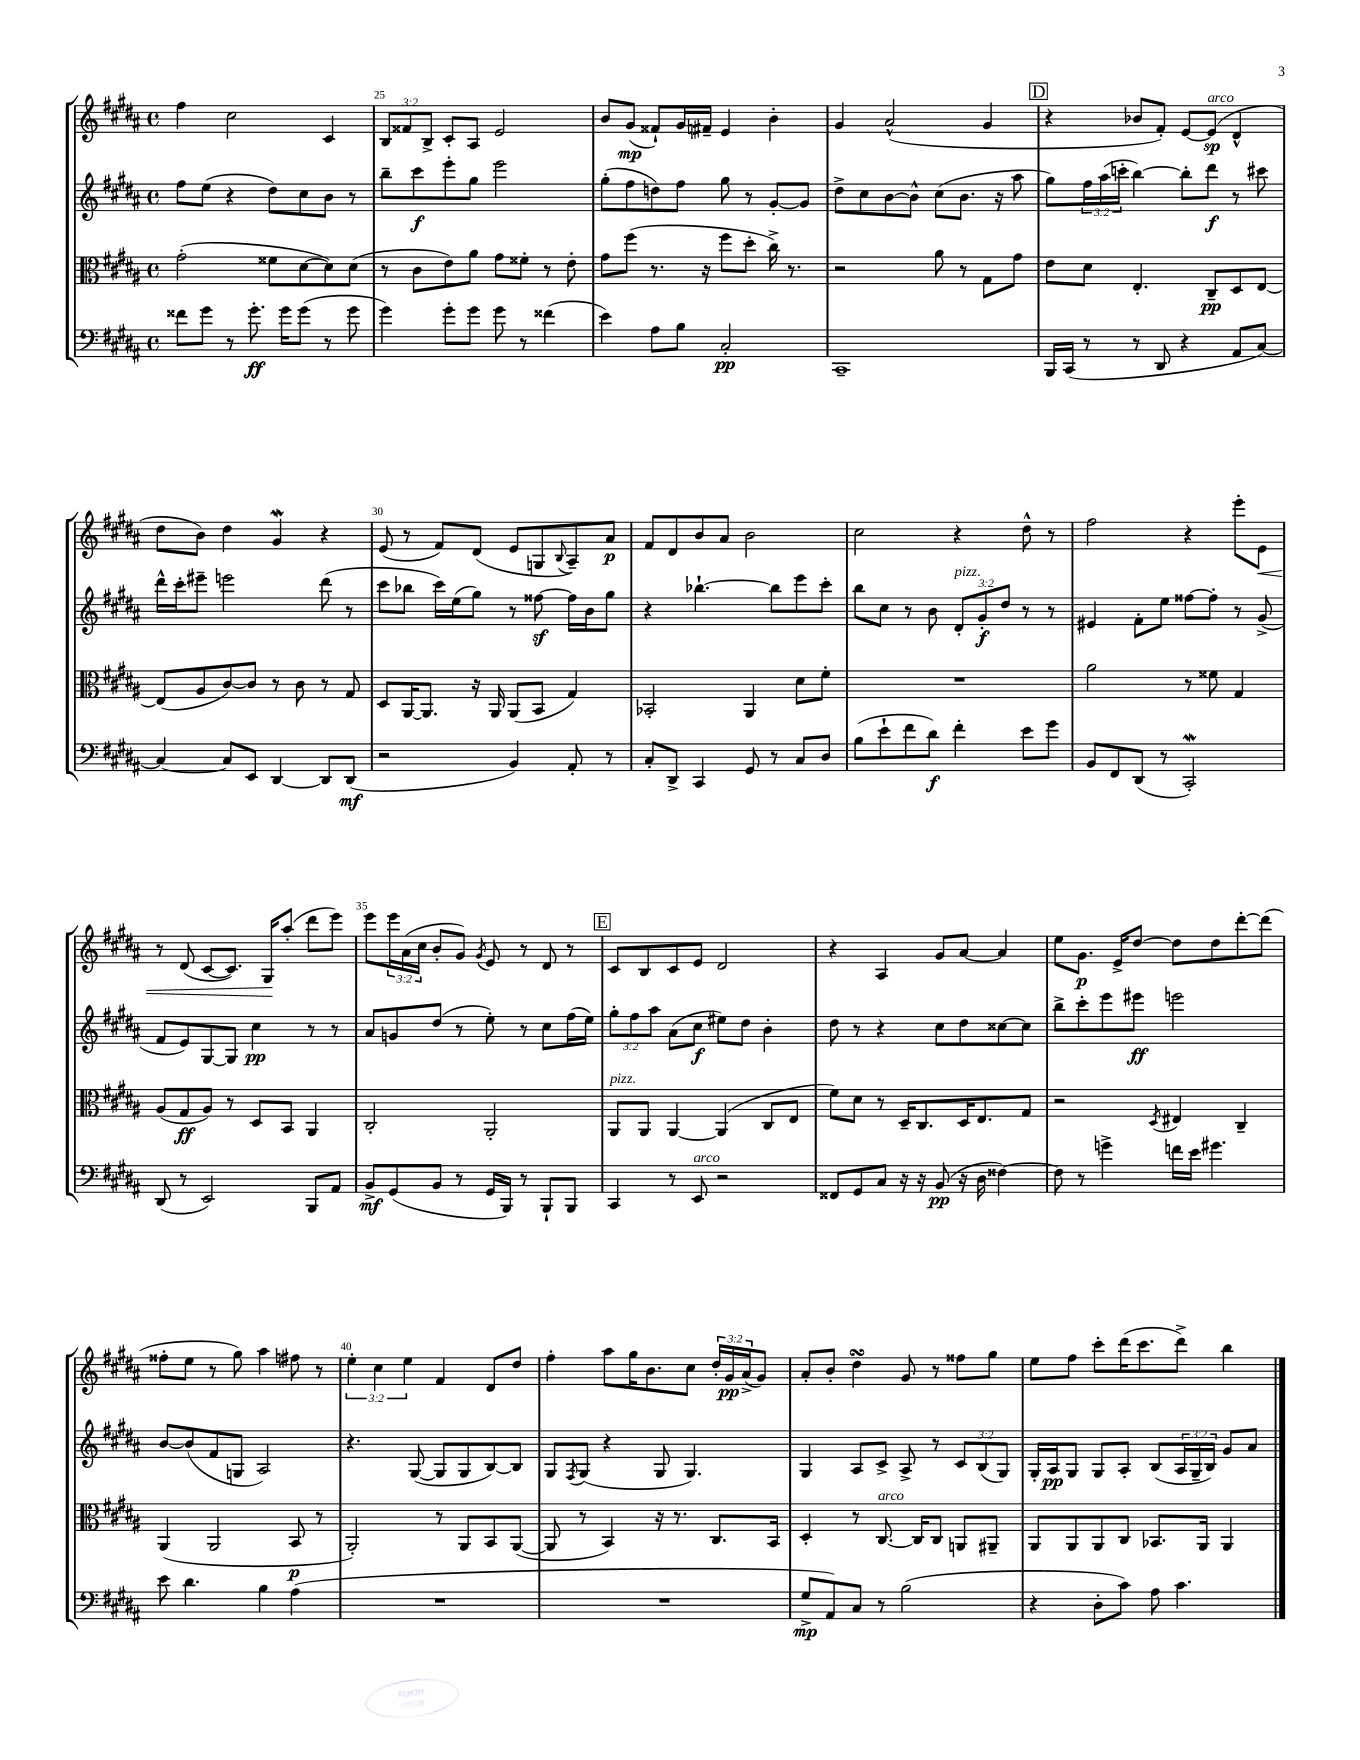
<<
\new StaffGroup <<
\new Staff = "s0" {
    \clef treble \key b \major \defaultTimeSignature \time 4/4 \override Staff.TupletNumber.text = #tuplet-number::calc-fraction-text
    fis''4 cis''2 cis'4 |
    \tuplet 3/2 { b8 fisis'8 b8-> } cis'8-. ais8 e'2 |
    b'8 gis'8\mp( fisis'8-!) gis'16 fis'16-- e'4 b'4-. |
    gis'4 ais'2-^( gis'4 |
    \mark \markup { \box "D" } r4 bes'8 fis'8-.) e'8~ e'8\sp^\markup { \italic "arco" }( dis'4-^ |
    dis''8 b'8) dis''4 gis'4\mordent r4 |
    e'8( r8 fis'8) dis'8( e'8 g8 \appoggiatura { b8 } ais8--) ais'8\p |
    fis'8 dis'8 b'8 ais'8 b'2 |
    cis''2 r4 dis''8-^ r8 |
    fis''2 r4 e'''8-. e'8\< |
    r8 dis'8( cis'8~ cis'8.) gis16\! ais''8-.( dis'''8 e'''8) |
    e'''8 \tuplet 3/2 { e'''16 ais'16( cis''16 } b'8-. gis'8) \acciaccatura { gis'8 } e'8 r8 dis'8 r8 |
    \mark \markup { \box "E" } cis'8 b8 cis'8 e'8 dis'2 |
    r4 ais4 gis'8 ais'8~ ais'4 |
    e''8 gis'8.\p e'16-> dis''8~ dis''8 dis''8 dis'''8~-. dis'''8( |
    fisis''8-. e''8 r8 gis''8) ais''4 fis''8 r8 |
    \tuplet 3/2 { e''4-. cis''4 e''4 } fis'4 dis'8 dis''8 |
    fis''4-. ais''8 gis''16 b'8. cis''8 \tuplet 3/2 { dis''16-. gis'16\pp ais'16->( } gis'8) |
    ais'8-. b'8-. dis''4\turn gis'8 r8 fisis''8 gis''8 |
    e''8 fis''8 cis'''8-. dis'''16( cis'''8. dis'''8->) b''4 \bar "|." |
}
\new Staff = "s1" {
    \clef treble \key b \major \defaultTimeSignature \time 4/4 \override Staff.TupletNumber.text = #tuplet-number::calc-fraction-text
    fis''8 e''8( r4 dis''8) cis''8 b'8 r8 |
    b''8-- cis'''8\f e'''8-. gis''8 e'''2 |
    gis''8-.( fis''8 d''8) fis''8 gis''8 r8 gis'8~-. gis'8 |
    dis''8-> cis''8 b'8~ b'8-^ cis''8( b'8. r16 ais''8 |
    \mark \markup { \box "D" } gis''8) \tuplet 3/2 { fis''16 ais''16( c'''16-. } b''4~) b''8-. dis'''8\f r8 cis'''8 |
    dis'''16-^ cis'''16-. eis'''8-- e'''2 dis'''8( r8 |
    cis'''8 bes''8 cis'''16) e''16( gis''8) r8 fisis''8~\sf fisis''16 b'16 gis''8 |
    r4 bes''4.~-! bes''8 e'''8 cis'''8-. |
    b''8 cis''8 r8 b'8 \tuplet 3/2 { dis'8-.^\markup { \italic "pizz." } gis'8-.\f dis''8 } r8 r8 |
    eis'4 fis'8-. e''8 fisis''8~ fisis''8-. r8 gis'8->( |
    fis'8 e'8) gis8~ gis8 cis''4\pp r8 r8 |
    ais'8 g'8 dis''8( r8 e''8-.) r8 cis''8 fis''16( e''16) |
    \mark \markup { \box "E" } \tuplet 3/2 { gis''8-. fis''8 ais''8 } ais'8( cis''8\f eis''8) dis''8 b'4-. |
    dis''8 r8 r4 cis''8 dis''8 cisis''8~ cisis''8 |
    b''8-> cis'''8-. e'''8 eis'''8\ff e'''2 |
    b'8~ b'8( fis'8 g8 ais2) |
    r4. gis8~( gis8 gis8 b8~) b8 |
    gis8 \acciaccatura { fis8 } gis8( r4 gis8 gis4.) |
    gis4 ais8 cis'8-> ais8-> r8 \tuplet 3/2 { cis'8 b8( gis8) } |
    gis16-. ais16\pp gis8 gis8 ais8-. b8( \tuplet 3/2 { ais16 gis16-- b16) } gis'8 ais'8 \bar "|." |
}
\new Staff = "s2" {
    \clef alto \key b \major \defaultTimeSignature \time 4/4
    gis'2-.( fisis'8 dis'8~ dis'8) dis'8( |
    r8 cis'8 e'8) ais'8 gis'8 fisis'8-. r8 e'8-. |
    gis'8 fis''8( r8. r16 fis''8 dis''8-. cis''16->) r8. |
    r2 ais'8 r8 gis8 gis'8 |
    \mark \markup { \box "D" } e'8 dis'8 e4.-. cis8--\pp dis8 e8~ |
    e8( ais8 cis'8~) cis'8 r8 cis'8 r8 gis8 |
    dis8 ais,16~ ais,8. r16 ais,16 ais,8( b,8 gis4) |
    bes,2-. ais,4 dis'8 fis'8-. |
    R1 |
    ais'2 r8 fisis'8 gis4 |
    ais8( gis8\ff ais8) r8 dis8 b,8 ais,4 |
    cis2-. ais,2-. |
    \mark \markup { \box "E" } ais,8^\markup { \italic "pizz." } ais,8 ais,4~ ais,4( cis8 e8 |
    fis'8) dis'8 r8 dis16-- cis8. dis16 e8. gis8 |
    r2 \acciaccatura { dis8 } eis4 cis4-- |
    ais,4( ais,2 b,8\p r8 |
    ais,2-.) r8 ais,8 b,8 ais,8~( |
    ais,8 r8 b,4) r16 r8. cis8. b,16 |
    dis4-. r8 cis8.~^\markup { \italic "arco" } cis16 cis8 a,8 ais,8-- |
    ais,8 ais,8 ais,8 cis8 bes,8. ais,16 ais,4 \bar "|." |
}
\new Staff = "s3" {
    \clef bass \key b \major \defaultTimeSignature \time 4/4
    fisis'8 gis'8 r8 gis'8.-.\ff gis'16 gis'8( r8 gis'8 |
    gis'4) gis'8-. gis'8 gis'8 r8 fisis'4( |
    e'4) ais8 b8 cis2-.\pp |
    cis,1-- |
    \mark \markup { \box "D" } b,,16 cis,16( r8 r8 dis,8 r4 ais,8 cis8~) |
    cis4~ cis8 e,8 dis,4~ dis,8 dis,8\mf( |
    r2 b,4) ais,8-. r8 |
    cis8-. dis,8-> cis,4 gis,8 r8 cis8 dis8 |
    b8( e'8-! fis'8 dis'8\f) fis'4-. e'8 gis'8 |
    b,8 fis,8 dis,8( r8 cis,2-.\mordent) |
    dis,8( r8 e,2) b,,8 ais,8 |
    b,8->\mf gis,8( b,8 r8 gis,16 b,,16) r8 b,,8-! b,,8 |
    \mark \markup { \box "E" } cis,4 r8 e,8^\markup { \italic "arco" } r2 |
    fisis,8 gis,8 cis8 r16 r16 b,8\pp( r16 dis16 fisis4~) |
    fisis8 r8 g'4-> f'16 e'16 gis'4. |
    e'8 dis'4. b4 ais4( |
    R1 |
    R1 |
    gis8->\mp ais,8) cis8 r8 b2( |
    r4 dis8-. cis'8) ais8 cis'4. \bar "|." |
}
>>
>>
\layout { \context { \Score currentBarNumber = #24 \override BarNumber.break-visibility = ##(#f #t #t) barNumberVisibility = #(every-nth-bar-number-visible 5) } }
